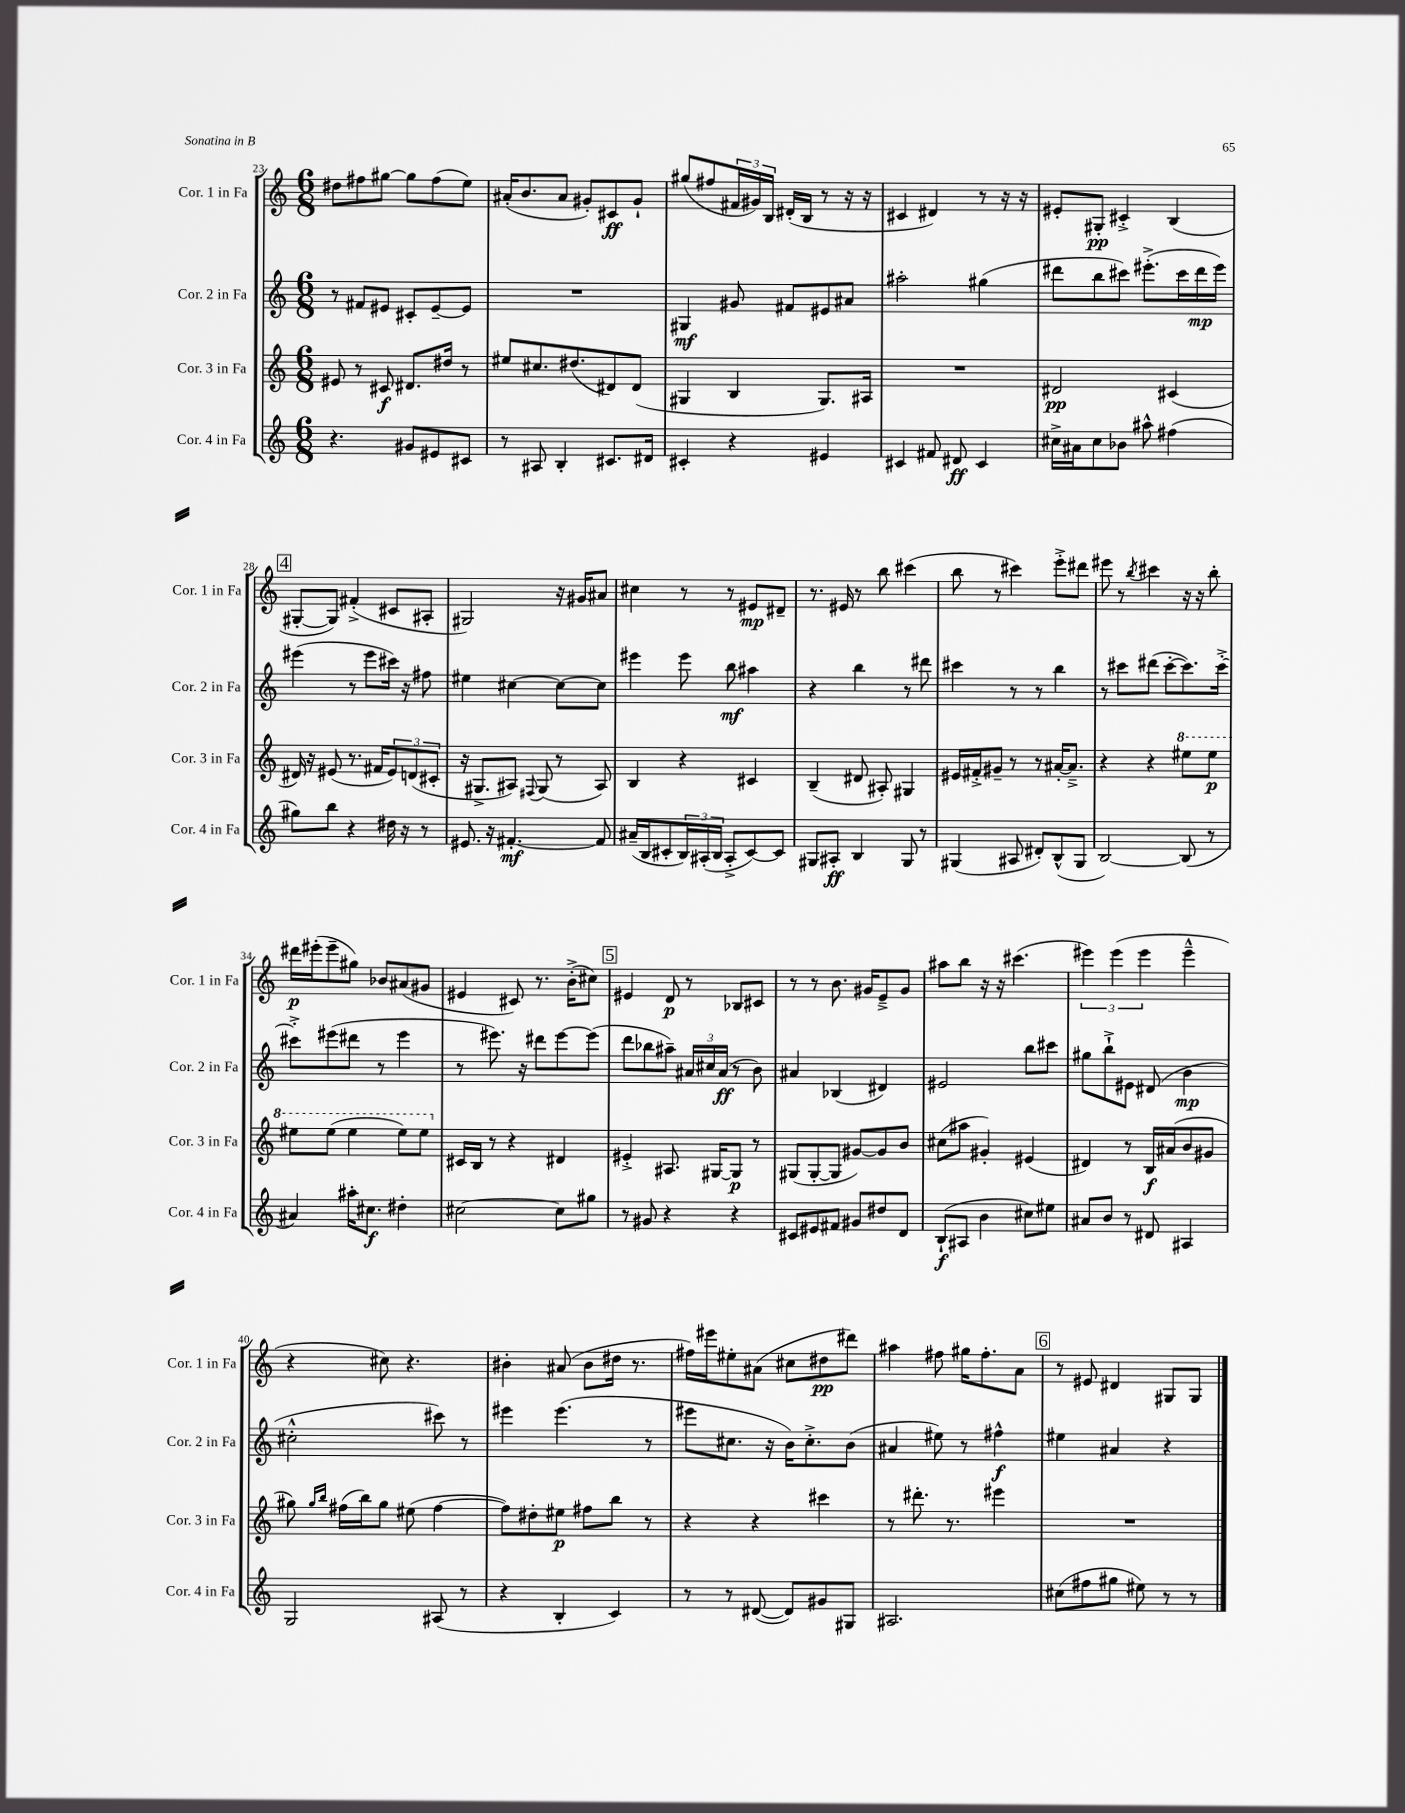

**kern	**kern	**kern	**kern
*staff4	*staff3	*staff2	*staff1
*clefG2	*clefG2	*clefG2	*clefG2
*k[]	*k[]	*k[]	*k[]
*M6/8	*M6/8	*M6/8	*M6/8
4.r	8e#	8r	8dd#
.	8r	8f#	8ff#
.	8c#	8e#	[8gg#
8g#	8.d#	8c#'	8gg#]
8e#	.	[8e#~	(8ff#
.	16dd#	.	.
8c#	8r	8e#]	8ee)
=	=	=	=
8r	8ee#	2.r	(16a#'
.	.	.	8.b
8A#	8.cc#	.	.
4B'	.	.	8a#
.	(8.dd#	.	.
.	.	.	8g#')
8.c#	8d#)	.	8c#
.	(8d#	.	8g#`
16d#	.	.	.
=	=	=	=
4c#'	4G#	4G#	(8gg#
.	.	.	8ff#
4r	4B	8g#	24f#
.	.	.	24g#)
.	.	.	24B
.	.	8f#	(16d#'
.	.	.	16B
4e#	8.G#)	8e#	8r
.	.	8a#	16r
.	16A#	.	16r
=	=	=	=
4c#	2.r	2aa#'	4c#
8f#	.	.	4d#)
8d#	.	.	.
4c#	.	(4gg#	8r
.	.	.	16r
.	.	.	16r
=	=	=	=
16cc#^	2d#	8ddd#	8e#'
16a#	.	.	.
8cc#	.	8bb	8G#'
8b-	.	8ccc#)	4c#'^
8aa#^^	.	(8.eee#'^	.
(4ff#	(4c#	.	(4B
.	.	16ccc#	.
.	.	16ddd#	.
.	.	16eee#)	.
=	=	=	=
8gg#)	16d#)	(4eee#	[8G#'
.	16r	.	.
8bb	(8e#	.	8G#])
4r	8.r	8r	(4f#'^
.	.	8eee#	.
.	16f#	.	.
16dd#	12e#)	16ccc#)	8c#
16r	.	16r	.
.	(12d	.	.
8r	.	8ff#	8A#'
.	12c#'	.	.
=	=	=	=
8.e#	16r	4ee#	2G#)
.	8.G#^	.	.
16r	.	.	.
[4.f#'	8A#)	[4cc#	.
.	8qqF#	.	.
.	(8G#	.	.
.	8r	8cc#_	16r
.	.	.	16g#
8f#]	8A#)	8cc#]	8a#
=	=	=	=
(16a#~	4B	4eee#	4cc#
16B	.	.	.
8c#'	.	.	.
24B)	4r	8eee#	8r
(24A#'	.	.	.
24B	.	.	.
8A#'^	.	8bb	8r
[8c#)	4c#	4aa#	8e#
8c#]	.	.	8d#~
=	=	=	=
8G#	(4B~	4r	8.r
8A#'	.	.	.
.	.	.	16e#
4B	8d#	4bb	8r
.	8A#')	.	8bb
8G#	4G#	8r	(4ccc#
8r	.	8ddd#	.
=	=	=	=
(4G#	16e#	4ccc#	8bb
.	16f#'^	.	.
.	8g#~	.	8r
8A#	8r	8r	4ccc#)
8d#')	8r	8r	.
(8B^^	[16a#'	4bb	8eee'^
.	8.a#~^]	.	.
8G#	.	.	8ddd#
=	=	=	=
[2B)	4r	8r	8eee#
.	.	8ccc#	8r
.	.	.	8qbb
.	4r	(8ddd#	4ccc#
.	.	[8ccc#'	.
(8B]	8eee#	8.ccc#])	16r
.	.	.	16r
8r	8eee#	.	8bb'
.	.	[16ccc#'^	.
=	=	=	=
4a#)	8eee#	8ccc#'^]	16ddd#
.	.	.	(16eee#'
.	(8eee#	(8eee#	8eee#~
16aa#'	4eee#	8ddd#	8gg#)
8.cc#	.	.	.
.	.	8r	8b-
4dd#'	8eee#)	4eee#	(8a#
.	8eee#	.	8g#
=	=	=	=
[2cc#	16c#	8r	4e#
.	16B	.	.
.	8r	8.eee#)	.
.	4r	.	8c#)
.	.	16r	.
.	.	8ddd#	8.r
8cc#]	4d#	[8eee#	.
.	.	.	(16b'^
8gg#	.	(8eee#]	8cc#)
=	=	=	=
8r	4e#'^	8ddd	4e#
8g#	.	8bb-	.
4r	8.A#	8aa#~)	8d
.	.	24a#	8r
.	.	24cc#	.
.	[16G#	.	.
.	.	(24a#	.
4r	8G#]	8r	8B-
.	8r	8b)	8c#
=	=	=	=
8c#	(8G#	4a#	8r
8e#	[8G#'	.	8r
8f#	8G#]	(4B-	8.b
8g#	[8g#)	.	.
.	.	.	16g#
8dd#	8g#]	4d#)	8e~^
8d	8b	.	8g#
=	=	=	=
(8B`	(8cc#	2e#	8aa#
8A#	8aa#	.	8bb
4b	4g#')	.	16r
.	.	.	16r
.	.	.	(4.ccc#
8cc#)	(4e#	8bb	.
8ee#	.	8ccc#	.
=	=	=	=
8a#	4d#)	8gg#	6eee#)
8b	.	8bb`^	.
.	.	.	(6eee#
8r	8r	8e#	.
.	.	.	6eee#
8d#	16B	(8d#	.
.	(16a#	.	.
4A#	8b	4b	4eee#~^^
.	8g#	.	.
=	=	=	=
2G	8gg#)	2cc#'^^	4r
.	16qqgg#	.	.
.	16qqbb	.	.
.	(16ff#	.	.
.	16bb)	.	.
.	8gg#	.	8cc#)
.	(8ee#	.	4.r
(8A#	[4ff#	8ccc#)	.
8r	.	8r	.
=	=	=	=
4r	8ff#])	4eee#	4b#'
.	8dd#'	.	.
4B'	8ee#	(4.eee#	(8a#
.	8ff#	.	8b#
4c)	8bb	.	16dd#
.	.	.	8.r
.	8r	8r	.
=	=	=	=
8r	4r	8eee#	16ff#)
.	.	.	16eee#
8r	.	8.cc#	8ee#'
([8d#	4r	.	(8a#
.	.	16r	.
8d#])	.	16b)	8cc#
.	.	8.cc#'^	.
8g#	4ccc#	.	8dd#
8G#	.	(8b	8ddd#)
=	=	=	=
2.A#	8r	4a#	4aa#
.	8.ddd#'	.	.
.	.	8ee#)	8ff#
.	8.r	.	.
.	.	8r	16gg#
.	.	.	8.ff#'
.	4eee#	4ff#^^	.
.	.	.	8a
=	=	=	=
(8cc#	2.r	4ee#	8r
8ff#	.	.	8e#
8gg#	.	4a#	4d#
8ee#)	.	.	.
8r	.	4r	8G#
8r	.	.	8G#
==	==	==	==
*-	*-	*-	*-
